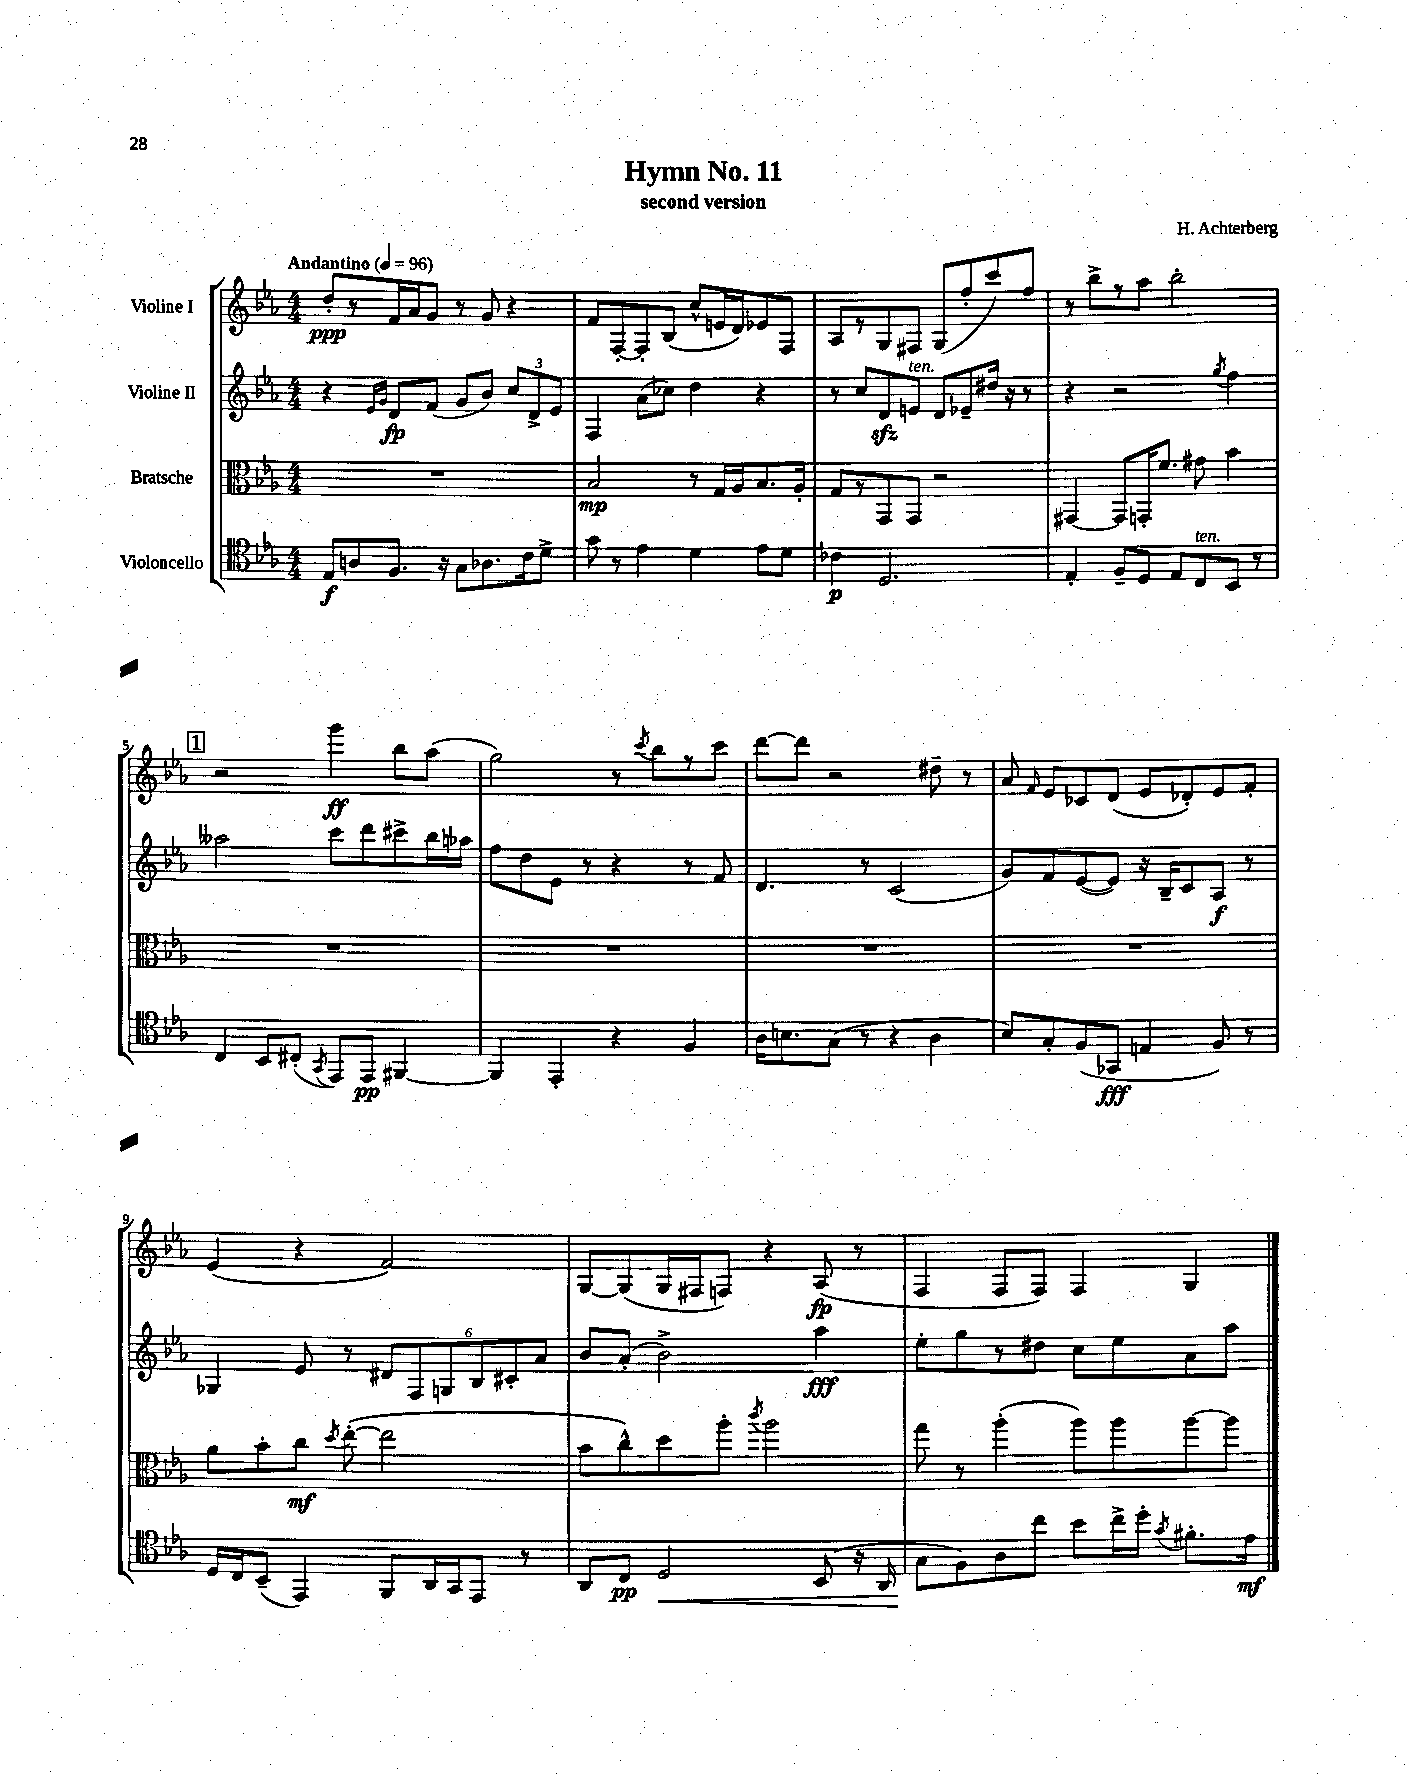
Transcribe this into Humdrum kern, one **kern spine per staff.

**kern	**kern	**kern	**kern
*staff4	*staff3	*staff2	*staff1
*clefC4	*clefC3	*clefG2	*clefG2
*k[b-e-a-]	*k[b-e-a-]	*k[b-e-a-]	*k[b-e-a-]
*M4/4	*M4/4	*M4/4	*M4/4
*MM96	*MM96	*MM96	*MM96
8E-	1r	4r	8dd'
8A	.	.	8r
.	.	16qqe-	.
.	.	16qqg	.
8.F	.	8d	16f
.	.	.	16a-
.	.	(8f	8g
16r	.	.	.
8G	.	8g	8r
8.A-	.	8b-)	8g
.	.	12cc	4r
16c	.	.	.
.	.	12d^	.
8d^	.	.	.
.	.	12e-	.
=	=	=	=
8g	2B-	4F	8f
8r	.	.	[8F'
4e-	.	(8a-	8F']
.	.	8cc-)	(8B-
4d	8r	4dd	8cc^^
.	16G	.	16e
.	16A-	.	16d)
8e-	8.B-	4r	8e-
8d	.	.	8F
.	16A-'	.	.
=	=	=	=
4c-	8G	8r	8A-
.	8r	8cc	8r
2.D	8GG	8d	8G
.	8GG	8e	8F#
.	2r	8d	(8G
.	.	8e-~	8ff'
.	.	16dd#	8ccc)
.	.	16r	.
.	.	8r	8ff
=	=	=	=
4E-'	[4GG#	4r	8r
.	.	.	8bb-^
8F~	8GG#]	2r	8r
8D	16GG'	.	8aa-
.	8.f	.	.
8E-	.	.	2bb-'
8C	8g#	.	.
.	.	8qgg	.
8BB-	4b-	4ff	.
8r	.	.	.
=	=	=	=
4C	1r	2aa--	2r
8BB-	.	.	.
(8C#'	.	.	.
8qGG	.	.	.
8EE-)	.	8ccc	4ggg
8EE-	.	8ddd	.
[4FF#	.	8ccc#^	8bb-
.	.	16bb-	(8aa-
.	.	16aa-	.
=	=	=	=
4FF#]	1r	8ff	2gg)
.	.	8dd	.
4EE-'	.	8e-	.
.	.	8r	.
4r	.	4r	8r
.	.	.	8qccc
.	.	.	8bb-
4F	.	8r	8r
.	.	8f	8ccc
=	=	=	=
16A-	1r	4.d	[8ddd
8.B	.	.	.
.	.	.	8ddd]
(8G	.	.	2r
8r	.	8r	.
4r	.	(2c	.
4A-	.	.	8dd#~
.	.	.	8r
=	=	=	=
8B-)	1r	8g)	8a-
.	.	.	16qqf
8G'	.	8f	8e-
(8F	.	([8e-	8c-
8GG-	.	8e-])	(8d
4E	.	16r	8e-
.	.	16B-~	.
.	.	8c	8d-')
8F)	.	8A-	8e-
8r	.	8r	8f'
=	=	=	=
16D	8a-	4G-	(4e-
16C	.	.	.
(8BB-~	8b-'	.	.
4EE-)	8cc	8e-	4r
.	8qdd	.	.
.	([8ee-'	8r	.
8FF	2ee-]	12d#	2f)
.	.	12F	.
16AA-	.	.	.
.	.	12G	.
16GG	.	.	.
8EE-	.	12B-	.
.	.	12c#'	.
8r	.	.	.
.	.	12a-	.
=	=	=	=
8AA-	8b-	8b-	[8G
8C	8cc^^)	(8a-'	(8G]
2D	8dd	2b-^)	16G
.	.	.	16F#
.	8aa-'	.	8F)
.	8qccc	.	.
.	2aa-	.	4r
(8BB-	.	4aa-	(8A-
16r	.	.	8r
16AA-	.	.	.
=	=	=	=
8G	8gg	8ee-'	4F
8F)	8r	8gg	.
8A-	(4aa-'	8r	8F
8cc	.	8dd#	8F)
8b-	8aa-)	8cc	4F
16cc^	8aa-	8ee-	.
16dd'	.	.	.
8qg	.	.	.
8.f#'	[8aa-	8a-	4G
.	8aa-]	8aa-	.
16e-	.	.	.
==	==	==	==
*-	*-	*-	*-
